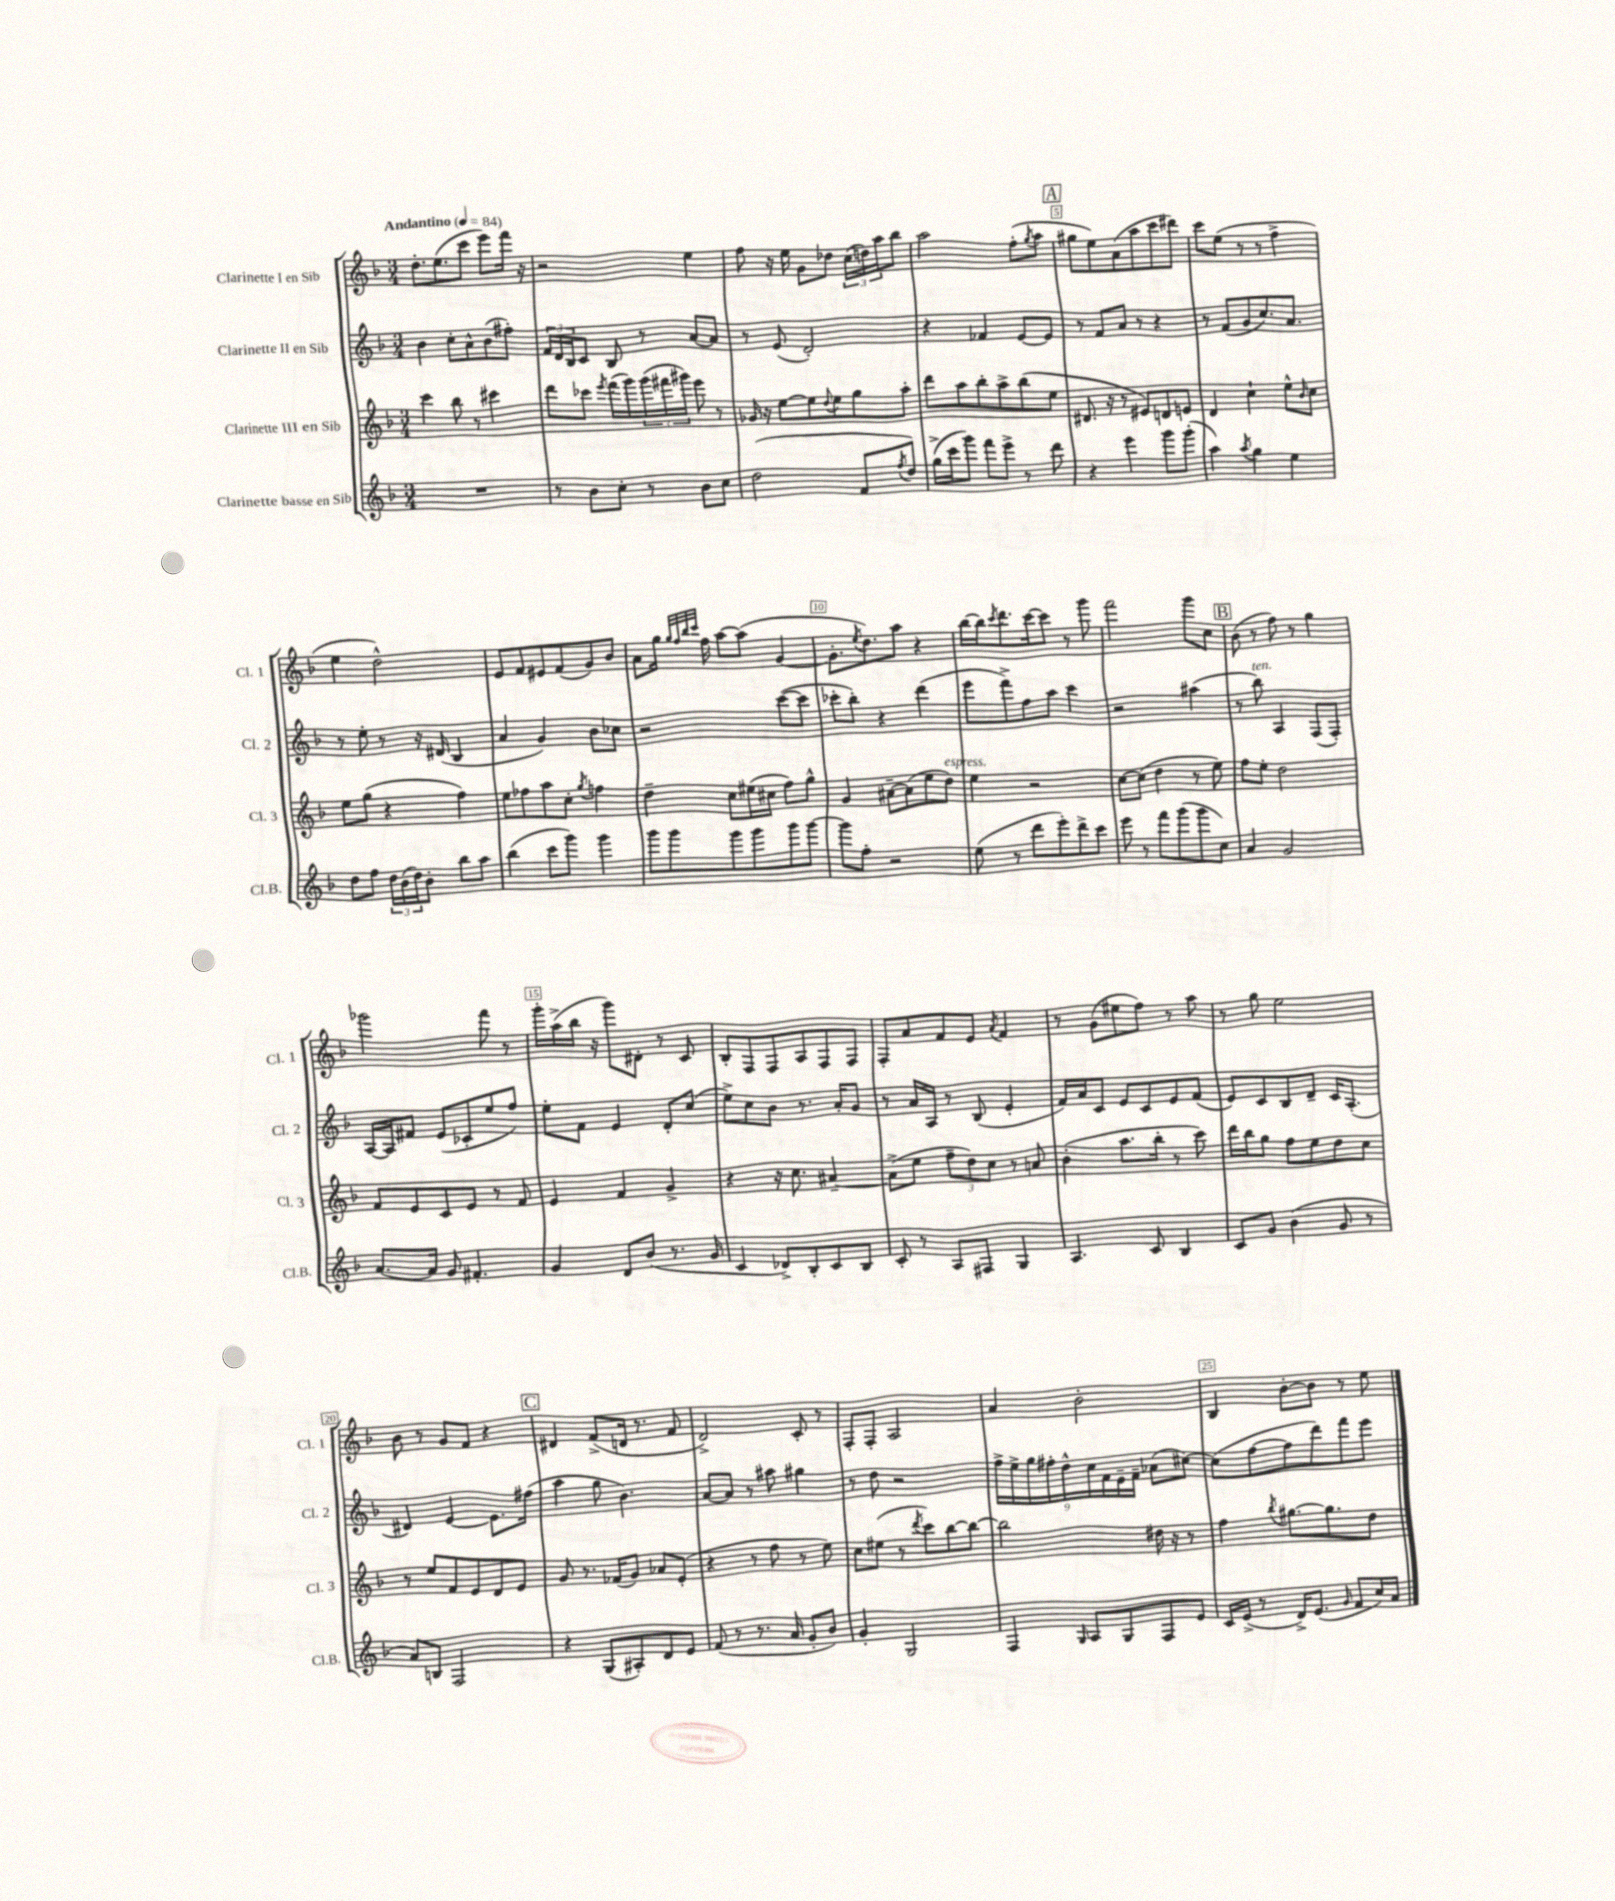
<<
\new StaffGroup <<
\new Staff = "s0" \with { instrumentName = "Clarinette I en Sib" shortInstrumentName = "Cl. 1" } {
    \clef treble \key f \major \numericTimeSignature \time 3/4 \tempo "Andantino" 4 = 84
    d''8.-. e''8.( c'''8 e'''8) f'''16 r16 |
    r2 e''4 |
    f''8 r16 e''16 g'8 des''8 \tuplet 3/2 { c''16( d''16) a''16 } bes''8 |
    a''2 f''8-.( \acciaccatura { g''8 } a''8 |
    \mark \markup { \box "A" } gis''8 e''8) a'8( a''8 c'''8 dis'''8) |
    c'''8 e''8( r8 r8 f''4-> |
    e''4 d''2-^) |
    e'8 f'8 eis'8 f'8( g'8) bes'8 |
    a'8 g''16 \grace { g''32 f''32 bes''32 c'''32 } f''16 a''8~ a''8( g'4~ |
    g'8.-. \acciaccatura { e''8 } d''8.) a''8 r4 |
    bes''16~ bes''16 \acciaccatura { c'''8 } d'''8. c'''16~ c'''8 r8 g'''8 |
    f'''2 g'''8 c''8 |
    \mark \markup { \box "B" } bes'8( r8 f''8) r8 g''4 |
    ges'''2 f'''8 r8 |
    g'''16-. a''16->( bes''16 r16 g'''8) dis'8-. r8 c'8 |
    bes8-. f8 f8 a8 f8 f8 |
    f8-. a'8 f'8 e'8 \acciaccatura { a'8 } f'4 |
    r8 g'8( eis''8 f''8) r8 a''8 |
    r8 g''8 e''2 |
    bes'8 r8 g'8 f'8 r4 |
    \mark \markup { \box "C" } dis'4 f'8->( d'16 r8. f'8 |
    d'2->) c'8-. r8 |
    f8-. f8-. a2 |
    a'4 bes'2-. |
    bes4 bes'8~-. bes'8 r8 e''8 \bar "|." |
}
\new Staff = "s1" \with { instrumentName = "Clarinette II en Sib" shortInstrumentName = "Cl. 2" } {
    \clef treble \key f \major \numericTimeSignature \time 3/4
    bes'4 c''8-. a'8-^ bes'8( fis''8-.) |
    \tuplet 3/2 { f'16 d'16 bes16 } c'8 bes8 r8 a'8~ a'8 |
    r8 e'8( d'2-.) |
    r4 fes'4 e'8~ e'8 |
    \mark \markup { \box "A" } r8 f'8 a'8 r8 r4 |
    r8 f'8( g'8 c''8.) a'8. |
    r8 e''8-. r8 r16 dis'16( bes4 |
    a'4 g'4) bes'8 ces''8 |
    r2 c'''8~( c'''8 |
    ces'''8-. bes''8-.) r4 d'''4( |
    e'''8 f'''8->) f''8 a''8 c'''4 |
    r2 ais''4( |
    \mark \markup { \box "B" } r8 bes''8^\markup { \italic "ten." }) a4 f8( f8-.) |
    a16~ a16 fis'8 e'8( ces'8-. e''8 f''8) |
    e''8-. f'8 e'4 d'8-. c''8( |
    e''8->) c''8 bes'8 r8. a'16-. g'8 |
    r8 a'16 a16 r8 bes8( e'4-. |
    f'16) a'16 c'8 e'8 c'8 e'8 f'8( |
    e'8) c'8 bes8 d'8-- c'16 a8.-.( |
    dis'4) e'4~ e'8. fis''16( |
    \mark \markup { \box "C" } a''4 g''8 bes'4.) |
    a'8~ a'8 r8 ais''8 gis''4 |
    r8 d''8 r2 |
    \tuplet 9/8 { f''16-> e''16-> g''16 fis''16-. d''16-^ c''16 f'16 e'16-- f'16-- } aes'8( cis''8~) |
    cis''8( f''8~ f''8 d'''8) f'''8 e'''8 \bar "|." |
}
\new Staff = "s2" \with { instrumentName = "Clarinette III en Sib" shortInstrumentName = "Cl. 3" } {
    \clef treble \key f \major \numericTimeSignature \time 3/4
    c'''4 bes''8 r8 cis'''4 |
    d'''8 ces'''8 \acciaccatura { e'''8 } f'''16( g'''16) \tuplet 3/2 { g'''16( fis'''16 gis'''16) } e'''8 r8 |
    ges'16 r16 e''8~ e''8 \appoggiatura { d''8 } e''8 g''8 a''8-. |
    d'''8 a''8 bes''8-. a''8-> bes''8( e''8 |
    \mark \markup { \box "A" } dis'8. r16 r8 eis'8) d'8 e'8 |
    d'4 c''4-! e''8-^ \grace { bes'16 } c''8 |
    e''8 g''8( r4 f''4) |
    e''8 fes''8 a''8 c''8-. \acciaccatura { g''8 } f''4 |
    d''4-- c''8 eis''16( cis''16 f''8) g''8-^ |
    g'4 ais'8~-- ais'8( e''8 d''8^\markup { \italic "espress." }) |
    e''4 r2 |
    c''8~ c''8( d''4 r8 e''8) |
    \mark \markup { \box "B" } f''8 e''8-. d''2 |
    f'8 e'8 c'8 e'8 r8 f'8 |
    e'4 f'4 g'4-> |
    r4 r16 c''8. ais'4~-- |
    ais'8->( e''8 \tuplet 3/2 { f''8-- d''8) c''8 } r8 a'8 |
    bes'4-.( a''8. bes''16-. r8 c'''8) |
    d'''16 bes''16 g''8 f''8 e''8 d''8 c''8 |
    r8 e''8 f'8 e'8 d'8 e'8 |
    \mark \markup { \box "C" } g'8 r8. fes'16( g'8) aes'8 e'8-.( |
    r4 r8 f''8 r8 e''8) |
    c''8 eis''8( r8 \acciaccatura { d'''8 } c'''8) bes''8~ bes''8~ |
    bes''2 dis''16 r16 r8 |
    f''4 \acciaccatura { bes''8 } gis''8.~ gis''8. d''8 \bar "|." |
}
\new Staff = "s3" \with { instrumentName = "Clarinette basse en Sib" shortInstrumentName = "Cl.B." } {
    \clef treble \key f \major \numericTimeSignature \time 3/4
    R2. |
    r8 bes'8 c''8-. r8 bes'8 c''8 |
    d''2( f'8 \acciaccatura { f''8 } d''8) |
    g''16->( c'''16 g'''8) f'''8 e'''8-> r8 d'''8 |
    \mark \markup { \box "A" } r4 e'''4 g'''8 g'''8-.( |
    a''4) \acciaccatura { a''8 } g''4 e''4 |
    d''8 f''8 \tuplet 3/2 { d''16 bes'16( d''16) } bes'8-. bes''8 a''8 |
    bes''4( c'''8 g'''8) g'''4 |
    g'''8 g'''8 g'''8 g'''8 g'''8 g'''8~ |
    g'''8 f''8-. r2 |
    e''8( r8 d'''8 e'''8-.) d'''8-> c'''8 |
    e'''8 r8 f'''8 g'''8( g'''8 c''8) |
    \mark \markup { \box "B" } a'4 g'2 |
    a'8.~ a'16 g'8 fis'4.-. |
    g'4 d'8 bes'8( r8. g'16 |
    c'4 des'8->) bes8-. c'8 bes8 |
    c'8-. r8 a8 fis8 g4 |
    a4. c'8 bes4 |
    c'8 g'8 bes'4( g'8 r8 |
    a'8) b8 f2 |
    \mark \markup { \box "C" } r4 g8( ais8-.) d'8 e'8 |
    f'8( r8 r8. a'16 g'8-. bes'8) |
    g'4-. g2 |
    f4 \grace { g16 } a8 g8 f8 e'8 |
    c'16 e'16->( r8 d'16->) e'8.( \grace { g'16 } f'8 c''16) a'16 \bar "|." |
}
>>
>>
\layout { \context { \Score \override BarNumber.break-visibility = ##(#f #t #t) barNumberVisibility = #(every-nth-bar-number-visible 5) \override BarNumber.stencil = #(make-stencil-boxer 0.1 0.3 ly:text-interface::print) } }
